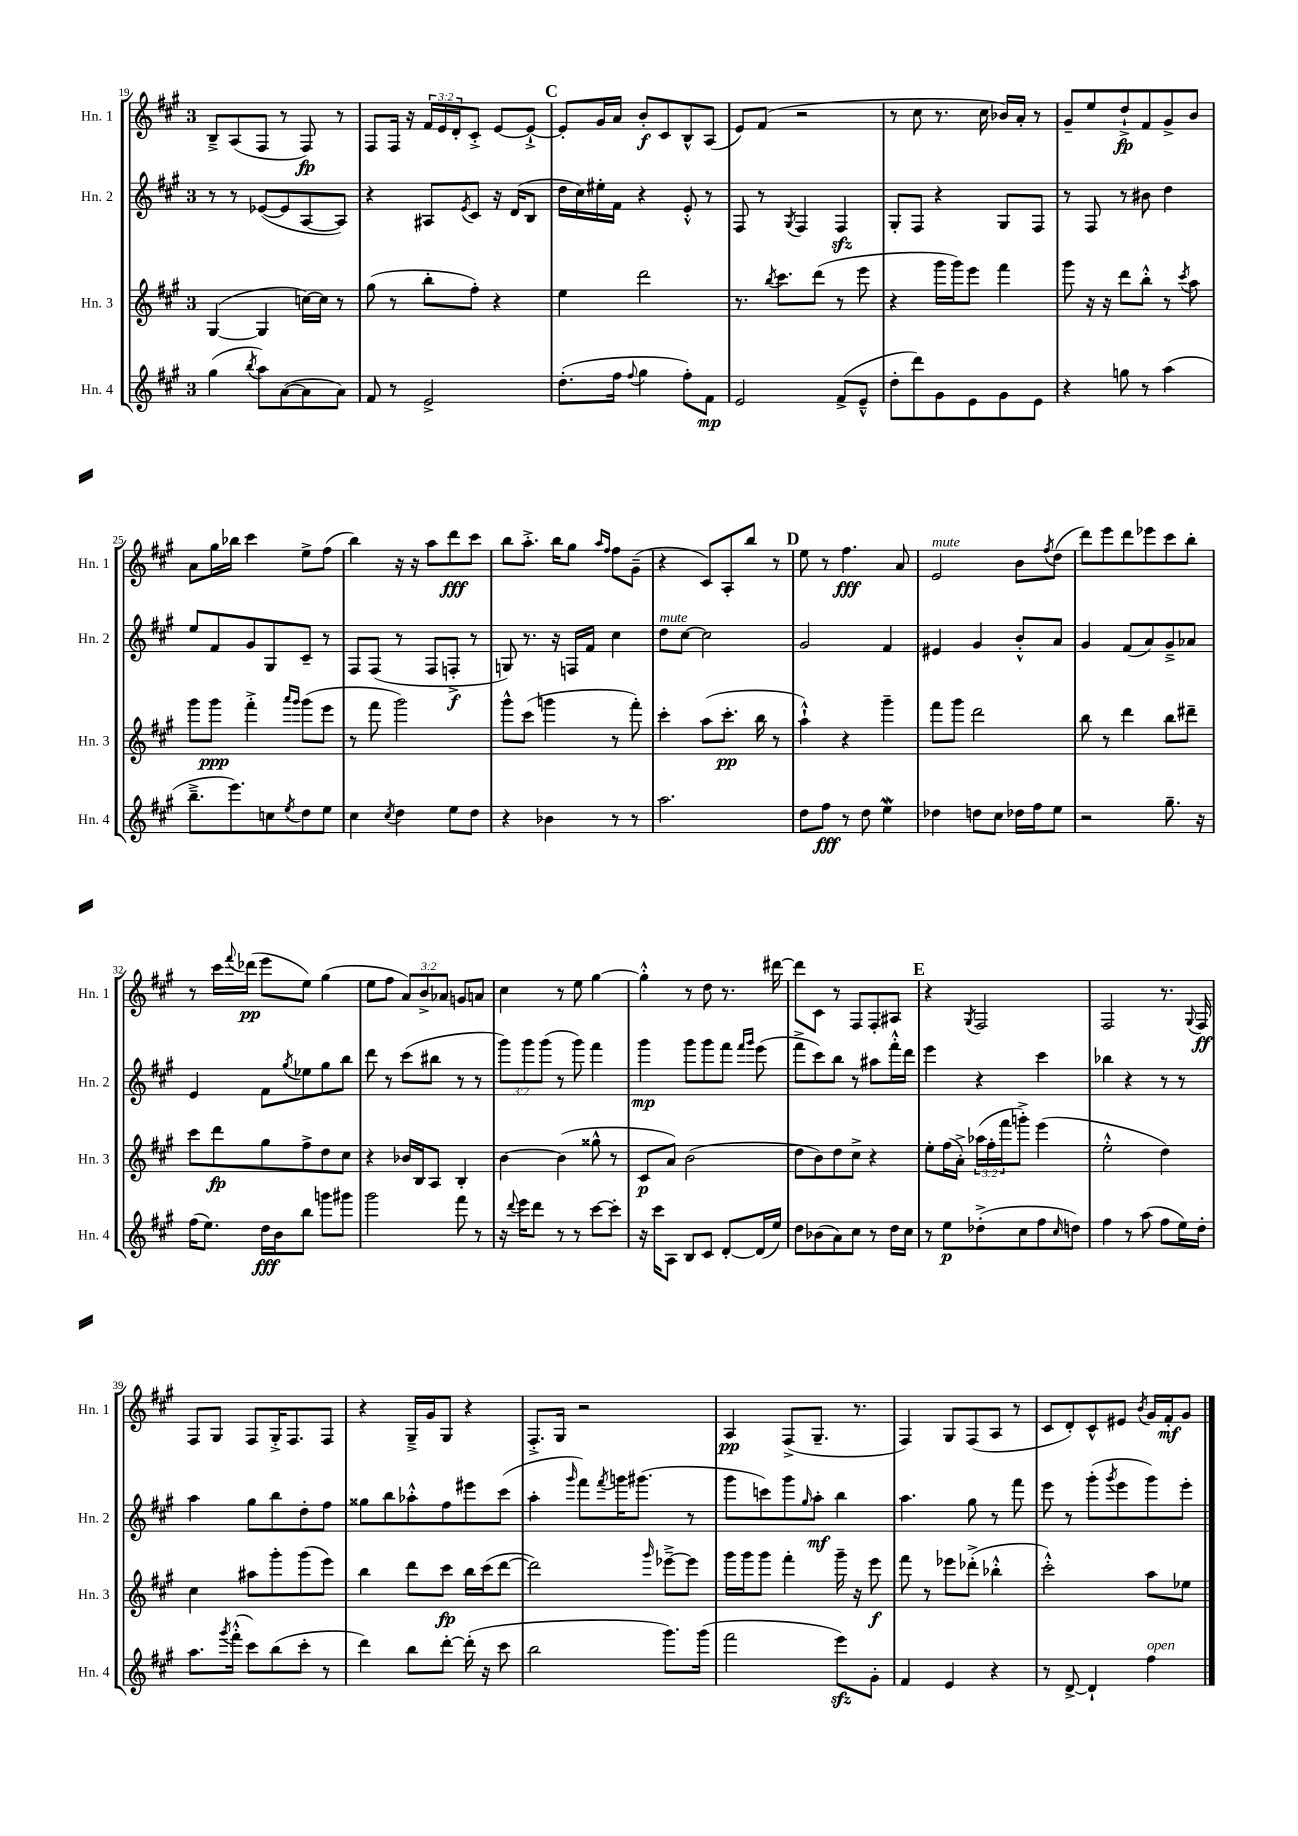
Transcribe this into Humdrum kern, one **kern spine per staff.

**kern	**kern	**kern	**kern
*staff4	*staff3	*staff2	*staff1
*clefG2	*clefG2	*clefG2	*clefG2
*k[f#c#g#]	*k[f#c#g#]	*k[f#c#g#]	*k[f#c#g#]
*M3/4	*M3/4	*M3/4	*M3/4
(4gg#	([4G#	8r	8B~^
.	.	8r	(8A
8qbb	.	.	.
8aa)	4G#]	([8e-	8F#
([8a	.	8e-]	8r
8a]	[16cc)	[8A	8F#)
.	16cc]	.	.
8a)	8r	8A])	8r
=	=	=	=
8f#	(8gg#	4r	8F#
8r	8r	.	16F#
.	.	.	16r
2e^	8bb'	8A#	24f#
.	.	.	24e
.	.	.	24d'
.	.	8qe	.
.	8ff#')	8c#	8c#'^
.	4r	16r	[8e
.	.	(16d	.
.	.	8B	8e`^_
=	=	=	=
(8.dd'	4ee	16dd	8e']
.	.	16cc#)	.
.	.	16ee#'	16g#
16ff#	.	16f#	16a
8qqff#	.	.	.
4gg#	2ddd	4r	8b'
.	.	.	8c#
8ff#')	.	8e'^^	8B^^
8f#	.	8r	(8A
=	=	=	=
2e	8.r	8F#	8e)
.	.	8r	(8f#
.	8qbb	.	.
.	8.ccc#	.	.
.	.	8qG#	.
.	.	4F#	2r
.	(8ddd	.	.
(8f#^	8r	4F#	.
8e~^^	8eee	.	.
=	=	=	=
8dd'	4r	8G#'	8r
8ddd)	.	8F#	8cc#
8g#	16ggg#	4r	8.r
.	16ggg#)	.	.
8e	8eee	.	.
.	.	.	16cc#
8g#	4fff#	8G#	16b-)
.	.	.	16a'
8e	.	8F#	8r
=	=	=	=
4r	8ggg#	8r	8g#~
.	16r	8F#	8ee
.	16r	.	.
8gg	8ddd	8r	8dd`^
8r	8bb'^^	8b#	8f#
(4aa	8r	4dd	8g#^
.	8qccc#	.	.
.	8aa	.	8b
=	=	=	=
8.bb~^	8ggg#	8ee	8a
.	8ggg#	8f#	16gg#
8.eee)	.	.	16bb-
.	4fff#'^	8g#	4ccc#
8cc	.	8G#	.
.	16qqaaa	.	.
8qee	16qqggg#	.	.
8dd	(8ggg#	8c#~	8ee^
8ee	8eee	8r	(8ff#
=	=	=	=
4cc#	8r	8F#	4bb)
.	8fff#	(8F#	.
8qcc#	.	.	.
4dd	2ggg#)	8r	16r
.	.	.	16r
.	.	8F#	8aa
8ee	.	8F'^	8ddd
8dd	.	8r	8ccc#
=	=	=	=
4r	8ggg#^^	8G)	8bb
.	(8ccc#	8.r	8.aa'^
4b-	4ggg	.	.
.	.	16r	16bb
.	.	16F	8gg#
.	.	16f#	.
.	.	.	16qqaa
.	.	.	16qqff#
8r	8r	4cc#	8ff#
8r	8fff#')	.	(8g#~
=	=	=	=
2.aa	4ccc#'	8dd	4r
.	.	[8cc#	.
.	(8aa	2cc#]	8c#)
.	8.ccc#'	.	8A'
.	.	.	8bb
.	16bb	.	.
.	8r	.	8r
=	=	=	=
8dd	4aa`^^)	2g#	8ee
8ff#	.	.	8r
8r	4r	.	4.ff#
8dd	.	.	.
4ee	4ggg#~	4f#	.
.	.	.	8a
=	=	=	=
4dd-	8fff#	4e#	2e
.	8ggg#	.	.
8dd	2ddd	4g#	.
8cc#	.	.	.
16dd-	.	8b'^^	8b
16ff#	.	.	.
.	.	.	8qff#
8ee	.	8a	(8dd
=	=	=	=
2r	8bb	4g#	8ddd)
.	8r	.	8eee
.	4ddd	(8f#	8ddd
.	.	8a)	8eee-
8.gg#~	8bb	8g#~^	8ccc#
.	8ddd#~	8a-	8bb'
16r	.	.	.
=	=	=	=
(16ff#	8ccc#	4e	8r
8.ee)	.	.	.
.	8ddd	.	16ccc#
.	.	.	8qqfff#
.	.	.	(16ddd-
16dd	8gg#	8f#	8eee
16b	.	.	.
.	.	8qgg#	.
8bb	8ff#^	8ee-	8ee)
8ggg	8dd	8gg#	(4gg#
8ggg#	8cc#	8bb	.
=	=	=	=
2ggg#	4r	8ddd	8ee
.	.	8r	8ff#
.	16b-	(8ccc#	12a)
.	16B	.	.
.	.	.	12b^
.	8A	8bb#	.
.	.	.	12a-
8fff#	4B'	8r	8g
8r	.	8r	8a
=	=	=	=
16r	[4b	12ggg#)	4cc#
8qqddd	.	.	.
16eee	.	.	.
.	.	12ggg#	.
8ddd	.	.	.
.	.	(12ggg#	.
8r	(4b]	8r	8r
8r	.	8ggg#)	8ee
[8ccc#	8gg##^^	4fff#	[4gg#
8ccc#']	8r	.	.
=	=	=	=
16r	8c#	4ggg#	4gg#'^^]
16ccc#	.	.	.
8A	8a)	.	.
8B	(2b	8ggg#	8r
8c#	.	8ggg#	8dd
[8d'	.	8fff#	8.r
.	.	16qqfff#	.
.	.	16qqggg#	.
(16d]	.	(8eee	.
16ee)	.	.	[16ddd#
=	=	=	=
8dd	8dd	8fff#^	8ddd#]
(8b-	8b)	8ccc#)	8c#
8a)	8dd	8bb	8r
8cc#	8cc#^	8r	8F#
8r	4r	8aa#	8F#'
16dd	.	16fff#'^^	8A#
16cc#	.	16ddd	.
=	=	=	=
8r	8ee'	4eee	4r
8ee	(16ff#	.	.
.	16a'^)	.	.
.	.	.	8qG#
(8dd-'^	(24aa-	4r	2F#
.	24ff#'	.	.
.	24fff#	.	.
8cc#	8ggg'^)	.	.
8ff#	(4eee	4ccc#	.
16qqcc#	.	.	.
8dd)	.	.	.
=	=	=	=
4ff#	2ee'^^	4bb-	2F#
8r	.	4r	.
(8aa	.	.	.
8ff#	4dd)	8r	8.r
16ee)	.	8r	.
.	.	.	8qqG#
16dd'	.	.	16F#
=	=	=	=
8.aa	4cc#	4aa	8F#
.	.	.	8G#
8qggg#	.	.	.
(16fff#'^^	.	.	.
8ccc#)	8aa#	8gg#	8F#
(8bb	8ggg#'	8bb	16G#'^
.	.	.	8.F#
8ccc#'	(8ggg#	8dd'	.
8r	8eee)	8ff#	8F#
=	=	=	=
4ddd)	4bb	8gg##	4r
.	.	8bb	.
8bb	8ddd	8aa-'^^	16G#~^
.	.	.	16g#
[8ddd'	8ccc#	8ff#	8G#
(16ddd']	16bb	8eee#	4r
16r	(16ccc#	.	.
8ccc#	[8ddd	(8ccc#	.
=	=	=	=
2bb	2ddd])	4aa'	8.F#'^
.	.	.	16G#
.	.	16qqggg#	.
.	.	8fff#)	2r
.	.	8qfff#	.
.	.	16ggg	.
.	.	(8.ggg#	.
.	16qqggg#	.	.
8.ggg#)	[8eee-~^	.	.
.	8eee-]	8r	.
(16ggg#	.	.	.
=	=	=	=
2fff#	16ggg#	8ggg#	4A
.	16ggg#	.	.
.	8ggg#	8ccc)	.
.	4fff#'	8ggg#	(8F#^
.	.	16qqgg#	.
.	.	8aa'	8.G#~
8eee)	16ggg#~	4bb	.
.	16r	.	8.r
8g#'	8eee	.	.
=	=	=	=
4f#	8fff#	4.aa	4F#)
.	8r	.	.
4e	8eee-	.	8G#
.	(8ddd-'^	8gg#	(8F#
4r	4bb-'^^	8r	8A
.	.	8fff#	8r
=	=	=	=
8r	2ccc#'^^)	8eee	8c#
[8d^	.	8r	8d')
4d`]	.	(8ggg#'	8c#^^
.	.	8qggg#	.
.	.	8eee	8e#
.	.	.	8qb
4ff#	8aa	8ggg#)	16g#
.	.	.	16f#'
.	8ee-	8eee'	8g#
==	==	==	==
*-	*-	*-	*-
